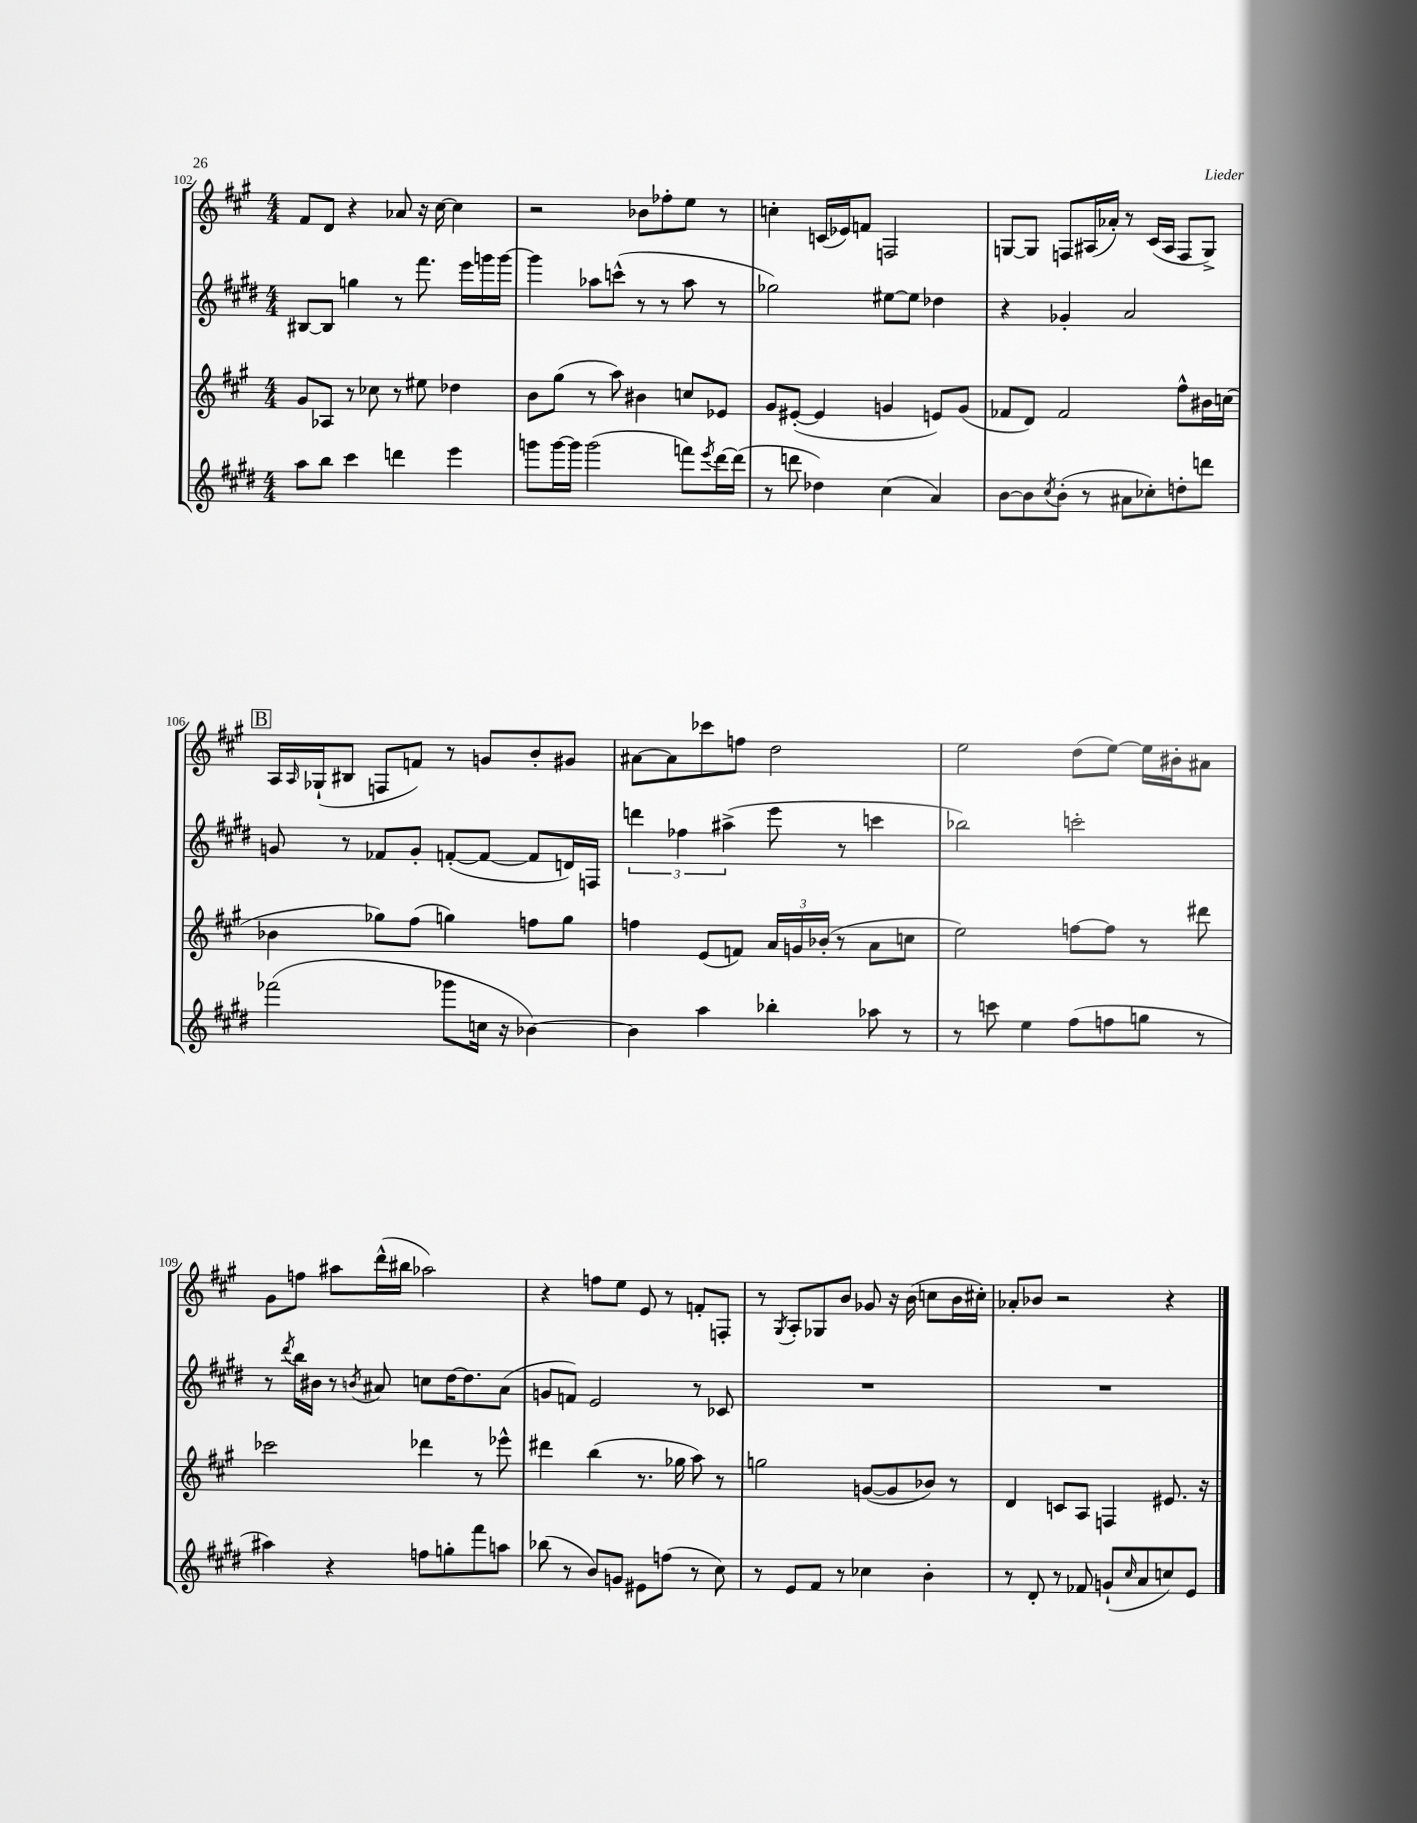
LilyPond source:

<<
\new StaffGroup <<
\new Staff = "s0" {
    \clef treble \key a \major \numericTimeSignature \time 4/4
    fis'8 d'8 r4 aes'8 r16 cis''16~ cis''4 |
    r2 bes'8 fes''8-. e''8 r8 |
    c''4-. c'16( ees'16) f'8 f2 |
    g8~ g8 f8 ais16( aes'16-.) r8 cis'16( ais16 f8 g8->) |
    \mark \markup { \box "B" } a16 \grace { a16 } ges16-!( bis8 f8 f'8) r8 g'8 b'8-. gis'8 |
    ais'8~ ais'8 ces'''8 f''8 d''2 |
    e''2 d''8( e''8~) e''16 bis'16-. ais'8 |
    gis'8 f''8 ais''8 d'''16-^( bis''16 aes''2) |
    r4 f''8 e''8 e'8 r8 f'8-. f8-. |
    r8 \acciaccatura { gis8 } a8-. ges8 b'8 ges'8 r16 b'16( c''8 b'16 cis''16-.) |
    aes'8-. bes'8 r2 r4 \bar "|." |
}
\new Staff = "s1" {
    \clef treble \key e \major \numericTimeSignature \time 4/4
    bis8~ bis8 g''4 r8 fis'''8. e'''16 g'''16 g'''16~ |
    g'''4 aes''8 c'''8-^( r8 r8 aes''8 r8 |
    ges''2) eis''8~ eis''8 des''4 |
    r4 ges'4-. a'2 |
    \mark \markup { \box "B" } g'8 r8 fes'8 g'8-. f'8~-.( f'8~ f'8 d'16) f16 |
    \tuplet 3/2 { d'''4 fes''4 ais''4->( } e'''8 r8 c'''4 |
    bes''2) c'''2-. |
    r8 \acciaccatura { dis'''8 } b''16 bis'16 r8 \acciaccatura { b'8 } ais'8 c''8 dis''16~ dis''8. ais'8( |
    g'8 f'8) e'2 r8 ces'8 |
    R1 |
    R1 \bar "|." |
}
\new Staff = "s2" {
    \clef treble \key a \major \numericTimeSignature \time 4/4
    gis'8 aes8 r8 ces''8 r8 eis''8 des''4 |
    b'8 gis''8( r8 a''8) bis'4 c''8 ees'8 |
    gis'8 eis'8~-.( eis'4 g'4 e'8) g'8( |
    fes'8 d'8) fes'2 fis''8-^ bis'16 c''16( |
    \mark \markup { \box "B" } bes'4 ges''8) fis''8( g''4) f''8 g''8 |
    f''4 e'8( f'8) \tuplet 3/2 { a'16 g'16 bes'16-.( } r8 a'8 c''8 |
    e''2) f''8~ f''8 r8 dis'''8 |
    ces'''2 des'''4 r8 ees'''8-^ |
    dis'''4 b''4( r8. ges''16 a''8) r8 |
    g''2 g'8~( g'8 bes'8) r8 |
    d'4 c'8 a8 f4 eis'8. r16 \bar "|." |
}
\new Staff = "s3" {
    \clef treble \key e \major \numericTimeSignature \time 4/4
    a''8 b''8 cis'''4 d'''4 e'''4 |
    g'''8 g'''16~ g'''16 g'''2( f'''8) \acciaccatura { e'''8 } dis'''16~ dis'''16( |
    r8 d'''8 des''4) cis''4( a'4) |
    b'8~ b'8 \acciaccatura { cis''8 } b'8-.( r8 ais'8 ces''8-.) d''8-. d'''8 |
    \mark \markup { \box "B" } fes'''2( ges'''8 c''16 r16 bes'4~) |
    bes'4 a''4 bes''4-. aes''8 r8 |
    r8 c'''8 e''4 fis''8( f''8 g''8 r8 |
    ais''4) r4 f''8 g''8-. fis'''8 a''8 |
    bes''8( r8 b'8) g'8 eis'8 f''8( r8 cis''8) |
    r8 e'8 fis'8 r8 ces''4 b'4-. |
    r8 dis'8-. r8 fes'8 g'8-!( \grace { cis''16 } a'8 c''8) e'8 \bar "|." |
}
>>
>>
\layout { \context { \Score currentBarNumber = #102 } }
